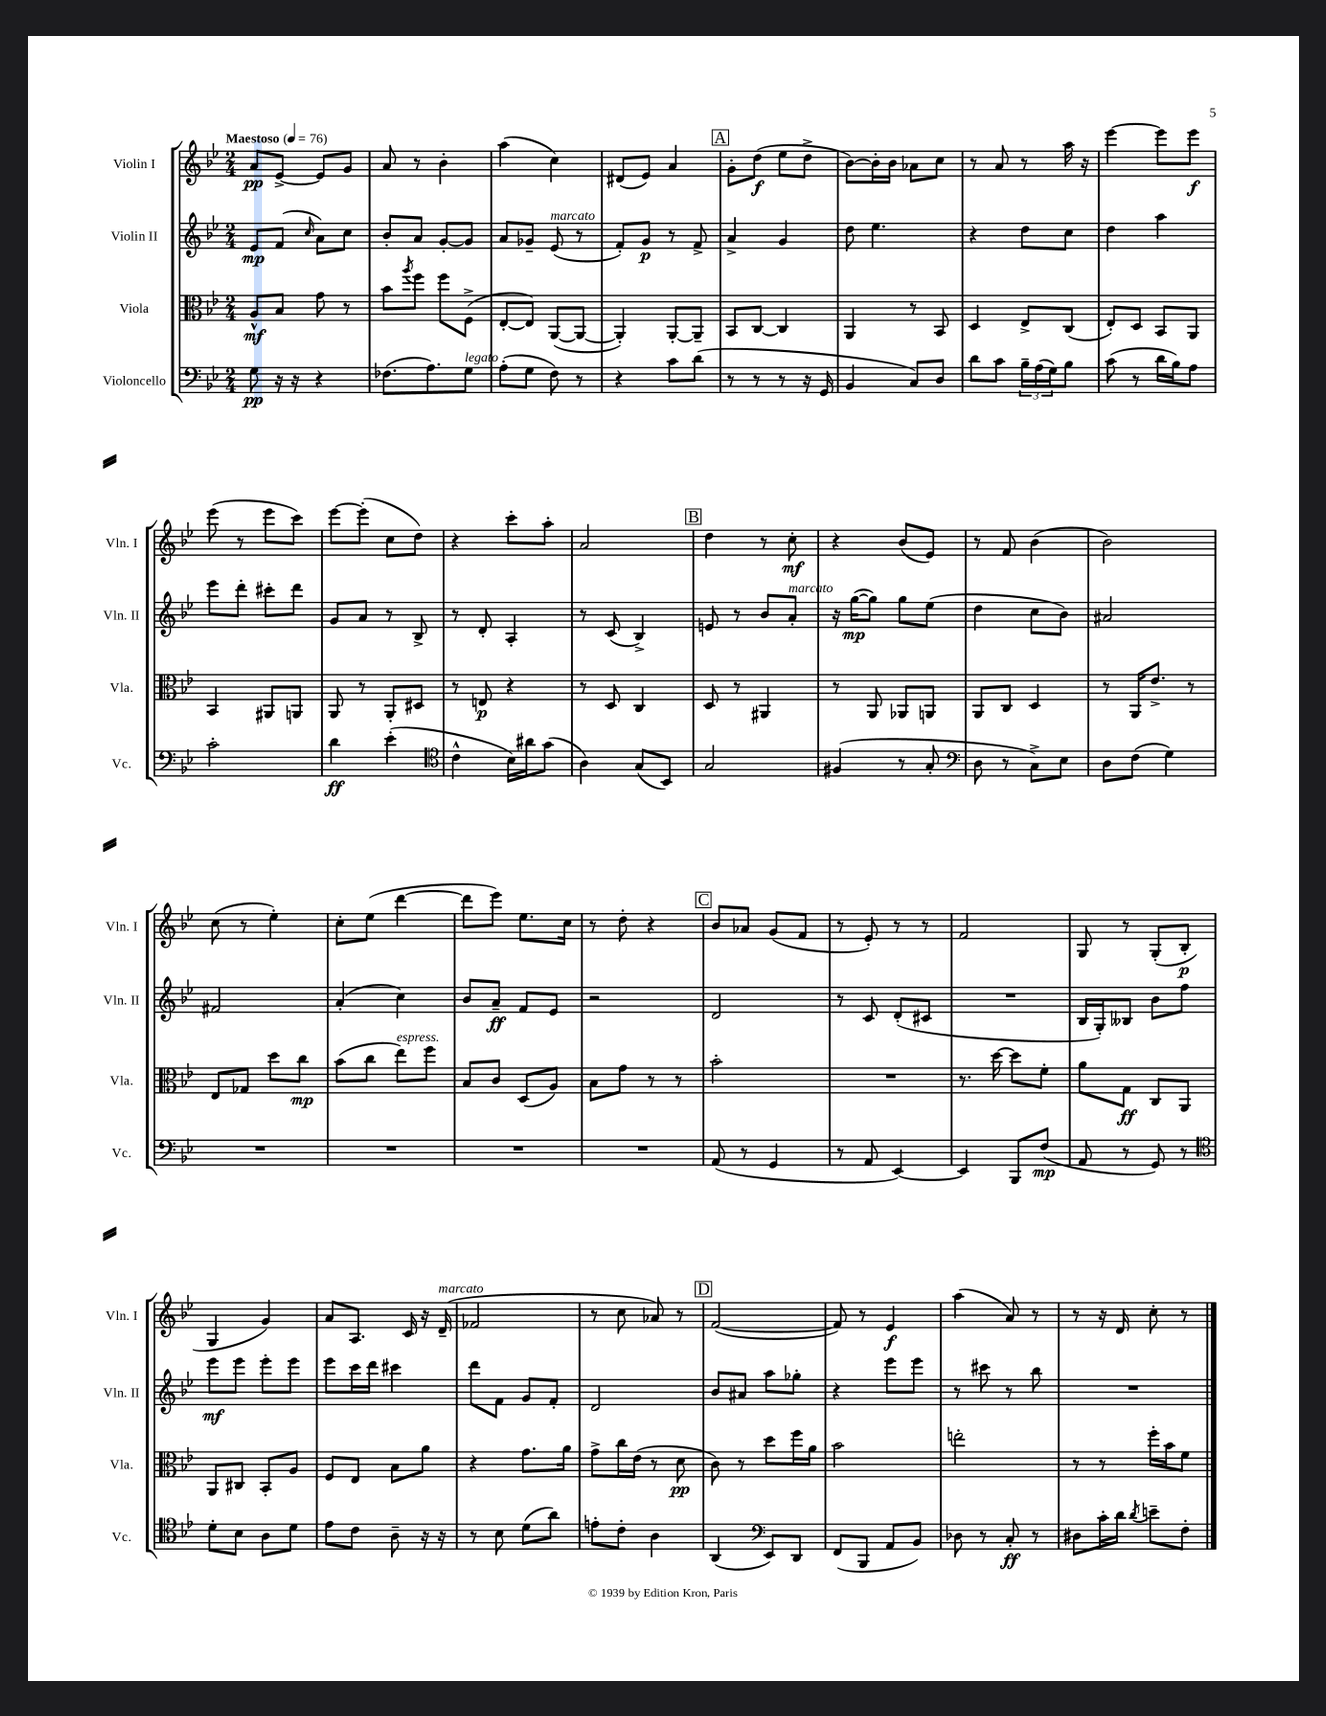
<<
\new StaffGroup <<
\new Staff = "s0" \with { instrumentName = "Violin I" shortInstrumentName = "Vln. I" } {
    \clef treble \key bes \major \numericTimeSignature \time 2/4 \tempo "Maestoso" 4 = 76
    a'8\pp ees'8~-> ees'8 g'8 |
    a'8 r8 bes'4-. |
    a''4( c''4) |
    dis'8( ees'8) a'4 |
    \mark \markup { \box "A" } g'8-. d''8\f( ees''8 d''8-> |
    bes'8~) bes'16-. bes'16 aes'8 c''8 |
    r8 a'8 r8 a''16 r16 |
    ees'''4~ ees'''8 ees'''8\f |
    ees'''8( r8 ees'''8 c'''8) |
    ees'''8~ ees'''8-.( c''8 d''8) |
    r4 c'''8-. a''8-. |
    a'2 |
    \mark \markup { \box "B" } d''4 r8 c''8-.\mf |
    r4 bes'8( ees'8) |
    r8 f'8 bes'4( |
    bes'2) |
    c''8( r8 ees''4-.) |
    c''8-. ees''8( d'''4~ |
    d'''8 ees'''8) ees''8. c''16 |
    r8 d''8-. r4 |
    \mark \markup { \box "C" } bes'8 aes'8 g'8( f'8 |
    r8 ees'8-.) r8 r8 |
    f'2 |
    g8 r8 g8-.( bes8-.\p |
    g4 g'4) |
    a'8 a8. c'16 r16 d'16--^\markup { \italic "marcato" }( |
    fes'2 |
    r8 c''8 aes'8) r8 |
    \mark \markup { \box "D" } f'2~( |
    f'8) r8 ees'4\f |
    a''4( a'8) r8 |
    r8 r16 d'16 c''8-. r8 \bar "|." |
}
\new Staff = "s1" \with { instrumentName = "Violin II" shortInstrumentName = "Vln. II" } {
    \clef treble \key bes \major \numericTimeSignature \time 2/4
    ees'8\mp f'8( \grace { c''16 } a'8) c''8 |
    bes'8-. a'8 g'8~-. g'8 |
    a'8 ges'8-- ees'8^\markup { \italic "marcato" }( r8 |
    f'8-.) g'8\p r8 f'8-> |
    \mark \markup { \box "A" } a'4-> g'4 |
    d''8 ees''4. |
    r4 d''8 c''8 |
    d''4 a''4 |
    ees'''8 d'''8-. cis'''8-. d'''8 |
    g'8 a'8 r8 bes8-> |
    r8 d'8-. a4-. |
    r8 c'8( bes4->) |
    \mark \markup { \box "B" } e'8 r8 bes'8 a'8-.^\markup { \italic "marcato" } |
    r16 g''16~\mp( g''8) g''8 ees''8( |
    d''4 c''8 bes'8) |
    ais'2 |
    fis'2 |
    a'4-.( c''4) |
    bes'8 a'8--\ff f'8 ees'8 |
    r2 |
    \mark \markup { \box "C" } d'2 |
    r8 c'8 d'8-.( cis'8 |
    R2 |
    bes16 g16-.) beses8 bes'8 f''8 |
    ees'''8\mf ees'''8 ees'''8-. ees'''8 |
    ees'''8 c'''16 d'''16 cis'''4 |
    d'''8 f'8 g'8 f'8-. |
    d'2 |
    \mark \markup { \box "D" } bes'8 ais'8 a''8 ges''8-. |
    r4 ees'''8 ees'''8 |
    r8 cis'''8 r8 bes''8 |
    R2 \bar "|." |
}
\new Staff = "s2" \with { instrumentName = "Viola" shortInstrumentName = "Vla." } {
    \clef alto \key bes \major \numericTimeSignature \time 2/4
    a8-^\mf bes8 g'8 r8 |
    bes'8 \acciaccatura { a''8 } f''8 f''8 f8->( |
    ees8~-. ees8) a,8~( a,8~ |
    a,4-.) a,8~-. a,8-- |
    \mark \markup { \box "A" } bes,8 c8~ c4 |
    a,4 r8 bes,8 |
    d4 ees8-> c8( |
    ees8-.) d8 bes,8 a,8 |
    bes,4 ais,8 a,8 |
    a,8 r8 a,8-. dis8 |
    r8 e8\p r4 |
    r8 d8 c4 |
    \mark \markup { \box "B" } d8 r8 ais,4 |
    r8 a,8 aes,8 a,8 |
    a,8 c8 d4 |
    r8 a,16 ees'8.-> r8 |
    ees8 ges8 d''8 c''8\mp |
    bes'8( c''8 ees''8^\markup { \italic "espress." }) f''8 |
    bes8 c'8 d8( a8) |
    bes8 g'8 r8 r8 |
    \mark \markup { \box "C" } bes'2-. |
    R2 |
    r8. d''16~ d''8 f'8-. |
    a'8 g8\ff c8 a,8 |
    a,8 cis8 bes,8-. a8 |
    f8 ees8 bes8 a'8 |
    r4 g'8. a'16 |
    g'8-> c''16 ees'16( r8 d'8\pp |
    \mark \markup { \box "D" } c'8) r8 d''8 f''16 a'16 |
    bes'2 |
    e''2-. |
    r8 r8 f''16-. bes'16 f'8 \bar "|." |
}
\new Staff = "s3" \with { instrumentName = "Violoncello" shortInstrumentName = "Vc." } {
    \clef bass \key bes \major \numericTimeSignature \time 2/4
    g8\pp r16 r16 r4 |
    fes8.( a8.) g8^\markup { \italic "legato" } |
    a8-.( g8 f8) r8 |
    r4 c'8 d'8( |
    \mark \markup { \box "A" } r8 r8 r8 r16 g,16 |
    bes,4 c8) d8 |
    d'8 c'8 \tuplet 3/2 { bes16-- a16( g16) } bes8 |
    c'8( r8 d'16 bes16) a8 |
    c'2-. |
    d'4\ff ees'4-.( |
    \clef tenor c'4-^ bes16) ais'16 g'8( |
    a4) g8( bes,8) |
    \mark \markup { \box "B" } g2 |
    fis4( r8 g8-. |
    \clef bass d8 r8 c8->) ees8 |
    d8 f8( g4) |
    R2 |
    R2 |
    R2 |
    R2 |
    \mark \markup { \box "C" } a,8( r8 g,4 |
    r8 a,8 ees,4~) |
    ees,4 bes,,8 f8\mp( |
    a,8 r8 g,8) r8 |
    \clef tenor d'8-. bes8 a8 d'8 |
    ees'8 c'8 a8-- r16 r16 |
    r8 bes8 d'8( a'8) |
    e'8-. c'8-. a4 |
    \mark \markup { \box "D" } a,4( \clef bass ees,8) d,8 |
    f,8( bes,,8 a,8 bes,8) |
    des8 r8 c8-.\ff r8 |
    dis8 c'16-. d'16 \acciaccatura { d'8 } e'8-- f8-. \bar "|." |
}
>>
>>
\layout { \context { \Score \remove "Bar_number_engraver" } }
